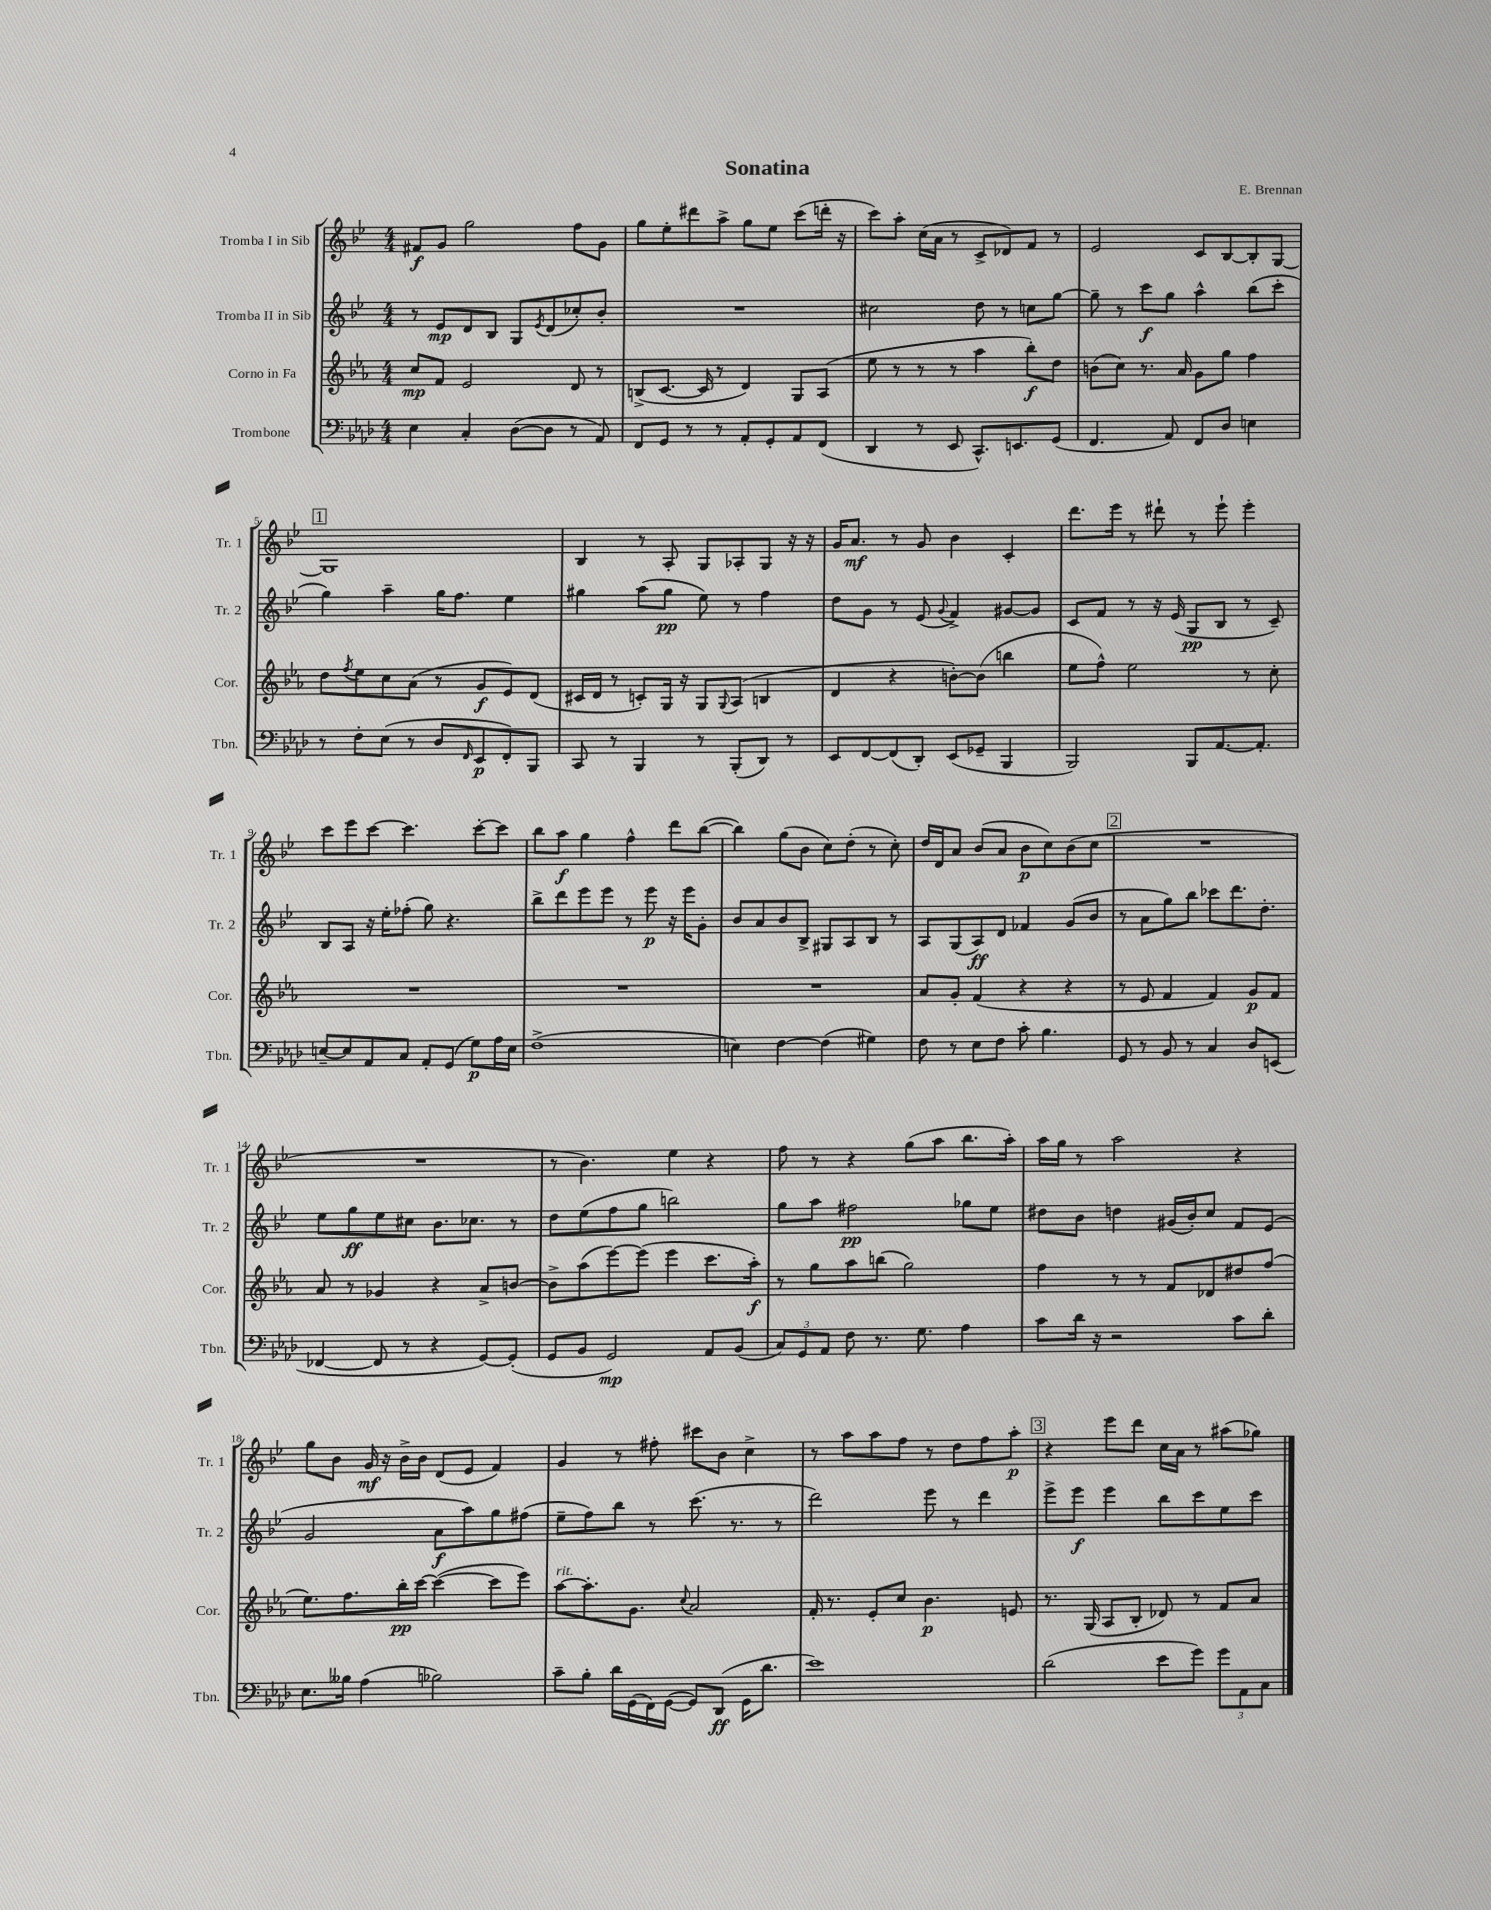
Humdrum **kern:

**kern	**dynam	**kern	**dynam	**kern	**dynam	**kern	**dynam
*part4	*part4	*part3	*part3	*part2	*part2	*part1	*part1
*staff4	*staff4	*staff3	*staff3	*staff2	*staff2	*staff1	*staff1
*I"Trombone	*	*I"Corno in Fa	*	*I"Tromba II in Sib	*	*I"Tromba I in Sib	*
*I'Tbn.	*	*I'Cor.	*	*I'Tr. 2	*	*I'Tr. 1	*
*clefF4	*	*clefG2	*	*clefG2	*	*clefG2	*
*k[b-e-a-d-]	*	*k[b-e-a-]	*	*k[b-e-]	*	*k[b-e-]	*
*M4/4	*	*M4/4	*	*M4/4	*	*M4/4	*
=1	=1	=1	=1	=1	=1	=1	=1
4E-\	.	8cc/L	mp	8r	.	8f#X/L	f
.	.	8f/J	.	8e-/L	mp	8g/J	.
4C'/	.	2e-/	.	8d/	.	2gg\	.
.	.	.	.	8B-/J	.	.	.
([8D-\L	.	.	.	8G/L	.	.	.
.	.	.	.	8qe-/	.	.	.
8D-\J]	.	.	.	(8d/	.	.	.
8r	.	8d/	.	8cc-X'/)	.	8ff\L	.
8AA-/)	.	8r	.	8b-'/J	.	8g\J	.
=2	=2	=2	=2	=2	=2	=2	=2
8FF/L	.	(8Bn^/L	.	1r	.	8gg\L	.
8GG/J	.	[8.c/J	.	.	.	8ee-'\	.
8r	.	.	.	.	.	8ddd#X\	.
.	.	16c/]	.	.	.	.	.
8r	.	8r	.	.	.	8aa^\J	.
8AA-'/L	.	4d/)	.	.	.	8gg\L	.
8GG'/	.	.	.	.	.	8ee-\J	.
8AA-/	.	8G/L	.	.	.	(8ccc\L	.
(8FF/J	.	(8A-/J	.	.	.	16dddn'\Jk	.
.	.	.	.	.	.	16r	.
=3	=3	=3	=3	=3	=3	=3	=3
4DD-/	.	8ee-\	.	2cc#X\	.	8ccc\L)	.
.	.	8r	.	.	.	8aa'\J	.
8r	.	8r	.	.	.	(16cc\LL	.
.	.	.	.	.	.	16a\JJ	.
8EE-/	.	8r	.	.	.	8r	.
8.CC^^/L)	.	4aa-\	.	8dd\	.	8c^/L	.
.	.	.	.	8r	.	8d-X/)	.
8.EEn/	.	.	.	.	.	.	.
.	.	8bb-'\L)	f	8ccn\L	.	8f/J	.
(8GG/J	.	8dd\J	.	[8gg\J	.	8r	.
=4	=4	=4	=4	=4	=4	=4	=4
4.FF/	.	(8bn\L	.	8gg~\]	.	2e-/	.
.	.	8cc\J)	.	8r	.	.	.
.	.	8.r	.	8ccc\L	f	.	.
8AA-/)	.	.	.	8gg\J	.	.	.
.	.	16a-/	.	.	.	.	.
8FF/L	.	8g\L	.	4aa^^\	.	8c/L	.
8D-/J	.	8gg\J	.	.	.	[8B-/	.
4En\	.	4ff\	.	(8bb-\L	.	8B-'/]	.
.	.	.	.	8ccc'\J	.	[8G/J	.
!!LO:LB:g=z
!!LO:REH:place=s1:t=1
=5	=5	=5	=5	=5	=5	=5	=5
8r	.	8dd\L	.	4gg\)	.	1G]	.
.	.	8qff/	.	.	.	.	.
8F'\L	.	8ee-\	.	.	.	.	.
(8E-\J	.	8cc\	.	4aa~\	.	.	.
8r	.	(8a-\J	.	.	.	.	.
8D-/L	.	8r	.	16gg\KL	.	.	.
.	.	.	.	8.ff\J	.	.	.
16qqFF/	.	.	.	.	.	.	.
8EE-/	p	8g/L	f	.	.	.	.
8FF'/)	.	8e-/)	.	4ee-\	.	.	.
8BBB-/J	.	(8d/J	.	.	.	.	.
=6	=6	=6	=6	=6	=6	=6	=6
8CC/	.	16c#X/LL	.	4gg#X\	.	4B-/	.
.	.	16d/JJ	.	.	.	.	.
8r	.	8r	.	.	.	.	.
4BBB-/	.	8cn'/L)	.	(8aa\L	.	8r	.
.	.	16G/Jk	.	8gg#\J	pp	8A'/	.
.	.	16r	.	.	.	.	.
8r	.	8G/L	.	8ee-\)	.	8G/L	.
.	.	8qqG/	.	.	.	.	.
(8BBB-'/L	.	(8A-/J	.	8r	.	8A-X'/	.
8DD-/J)	.	4Bn/	.	4ff\	.	8G/J	.
8r	.	.	.	.	.	16r	.
.	.	.	.	.	.	16r	.
=7	=7	=7	=7	=7	=7	=7	=7
8EE-/L	.	4d/	.	8dd\L	.	16g/KL	.
.	.	.	.	.	.	8.a/J	mf
[8FF/	.	.	.	8g\J	.	.	.
(8FF/]	.	4r	.	8r	.	8r	.
8DD-'/J)	.	.	.	(8e-/	.	8g/	.
.	.	.	.	8qqg/	.	.	.
(8EE-/L	.	[8bn'\L)	.	4f^/)	.	4b-\	.
8GG-X~/J	.	(8b\J]	.	.	.	.	.
4BBB-/	.	4bbn\	.	[8g#X/L	.	4c'/	.
.	.	.	.	8g#/J]	.	.	.
=8	=8	=8	=8	=8	=8	=8	=8
2BBB-/)	.	8ee-\L	.	8c/L	.	8.ddd\L	.
.	.	8ff^^\J)	.	8f/J	.	.	.
.	.	.	.	.	.	16eee-\Jk	.
.	.	2ee-\	.	8r	.	8r	.
.	.	.	.	16r	.	8ddd#X`\	.
.	.	.	.	(16e-/	.	.	.
8BBB-/L	.	.	.	8G/L	pp	8r	.
[8.AA-/	.	.	.	8B-/J	.	8eee-`\	.
.	.	8r	.	8r	.	4eee-'\	.
8.AA-'/J]	.	.	.	.	.	.	.
.	.	8cc'\	.	8c~/)	.	.	.
!!LO:LB:g=z
=9	=9	=9	=9	=9	=9	=9	=9
[8En~/L	.	1r	.	8B-/L	.	8ccc\L	.
8E/]	.	.	.	8A/J	.	8eee-\	.
8AA-/	.	.	.	16r	.	[8ccc\J	.
.	.	.	.	16ee-'\KL	.	.	.
8C/J	.	.	.	(8ff-X'\J	.	4.ccc\]	.
8AA-'/L	.	.	.	8gg\)	.	.	.
(8GG/J	.	.	.	4.r	.	.	.
8G\L)	p	.	.	.	.	[8ccc'\L	.
16A-\L	.	.	.	.	.	8ccc\J]	.
16E\JJ	.	.	.	.	.	.	.
=10	=10	=10	=10	=10	=10	=10	=10
(1F^	.	1r	.	8bb-^\L	.	8bb-\L	.
.	.	.	.	8ddd\	.	8aa\J	f
.	.	.	.	8eee-\	.	4gg\	.
.	.	.	.	8eee-\J	.	.	.
.	.	.	.	8r	.	4ff^^\	.
.	.	.	.	8eee-\	p	.	.
.	.	.	.	16r	.	8ddd\L	.
.	.	.	.	16eee-\KL	.	.	.
.	.	.	.	8g'\J	.	([8bb-\J	.
=11	=11	=11	=11	=11	=11	=11	=11
4En\)	.	1r	.	8b-/L	.	4bb-\])	.
.	.	.	.	8a/	.	.	.
[4F\	.	.	.	8b-/	.	(8gg\L	.
.	.	.	.	8B-^/J	.	8b-\J	.
(4F\]	.	.	.	8G#X/L	.	8cc\L)	.
.	.	.	.	8A/	.	(8dd'\J	.
4G#X\)	.	.	.	8B-/J	.	8r	.
.	.	.	.	8r	.	8cc'\)	.
=12	=12	=12	=12	=12	=12	=12	=12
8F\	.	8a-/L	.	8A/L	.	16dd/LL	.
.	.	.	.	.	.	16d/J	.
8r	.	8g'/J	.	(8G/	.	8a/J	.
8E-\L	.	(4f/	.	8A/)	ff	(8b-/L	.
8F\J	.	.	.	8d/J	.	8a/J	.
8c'\	.	4r	.	4f-X/	.	8b-\L	p
4.B-\	.	.	.	.	.	8cc\)	.
.	.	4r	.	(8g/L	.	(8b-\	.
.	.	.	.	8b-/J	.	8cc\J	.
!!LO:REH:place=s1:t=2
=13	=13	=13	=13	=13	=13	=13	=13
8GG/	.	8r	.	8r	.	1r	.
8r	.	8e-/	.	8a\L	.	.	.
8BB-/	.	4f/	.	8gg\)	.	.	.
8r	.	.	.	8bb-\J	.	.	.
4C/	.	4f/)	.	8ccc-X\L	.	.	.
.	.	.	.	8.ddd\	.	.	.
8D-/L	.	8g/L	p	.	.	.	.
.	.	.	.	8.dd'\J	.	.	.
(8EEn/J	.	8f/J	.	.	.	.	.
!!LO:LB:g=z
=14	=14	=14	=14	=14	=14	=14	=14
[4FF-X/	.	8a-/	.	8ee-\L	.	1r	.
.	.	8r	.	8gg\	ff	.	.
8FF-/]	.	4g-X/	.	8ee-\	.	.	.
8r	.	.	.	8cc#X\J	.	.	.
4r	.	4r	.	8.b-\L	.	.	.
.	.	.	.	8.cc-X\J	.	.	.
[8GG/L)	.	8a-^/L	.	.	.	.	.
(8GG'/J]	.	[8bn/J	.	8r	.	.	.
=15	=15	=15	=15	=15	=15	=15	=15
8GG/L	.	8b^\L]	.	8dd\L	.	8r	.
8BB-/J	.	(8aa-\	.	(8ee-\	.	4.b-\)	.
2GG/)	mp	[8eee-\)	.	8ff\	.	.	.
.	.	(8eee-\J]	.	8gg\J	.	.	.
.	.	4eee-\	.	2bbn\)	.	4ee-\	.
8AA-/L	.	8.ccc\L	.	.	.	4r	.
(8BB-/J	.	.	.	.	.	.	.
.	.	16aa-'\Jk)	f	.	.	.	.
=16	=16	=16	=16	=16	=16	=16	=16
12C/L)	.	8r	.	8gg\L	.	8ff\	.
12GG/	.	.	.	.	.	.	.
.	.	8gg\L	.	8aa\J	.	8r	.
12AA-/J	.	.	.	.	.	.	.
8F\	.	8aa-\	.	2ff#X\	pp	4r	.
8.r	.	(8bbn\J	.	.	.	.	.
.	.	2gg\)	.	.	.	(8gg\L	.
8.G\	.	.	.	.	.	.	.
.	.	.	.	.	.	8aa\J	.
4A-\	.	.	.	8gg-X\L	.	8.bb-\L	.
.	.	.	.	8ee-\J	.	.	.
.	.	.	.	.	.	16aa'\Jk)	.
=17	=17	=17	=17	=17	=17	=17	=17
8c\L	.	4ff\	.	8dd#X\L	.	16aa\LL	.
.	.	.	.	.	.	16gg\JJ	.
16d-\Jk	.	.	.	8b-\J	.	8r	.
16r	.	.	.	.	.	.	.
2r	.	8r	.	4ddn\	.	2aa\	.
.	.	8r	.	.	.	.	.
.	.	8f/L	.	(16g#X/LL	.	.	.
.	.	.	.	16b-'/J)	.	.	.
.	.	8d-X/	.	8cc/J	.	.	.
8c\L	.	8dd#X/	.	8f/L	.	4r	.
8d-'\J	.	(8ff/J	.	(8e-/J	.	.	.
!!LO:LB:g=z
=18	=18	=18	=18	=18	=18	=18	=18
8.E-\L	.	8.ee-\L)	.	2g/	.	8gg\L	.
.	.	.	.	.	.	8b-\J	.
16B--X\Jk	.	8.ff\	.	.	.	.	.
(4A-\	.	.	.	.	.	16g/	mf
.	.	.	.	.	.	16r	.
.	.	16bb-'\L	pp	.	.	16b-^\LL	.
.	.	[16ccc\JJ	.	.	.	16b-\JJ	.
2B-X\)	.	(4ccc\_	.	8a\L	f	(8d/L	.
.	.	.	.	8aa\)	.	8e-/J	.
.	.	8ccc\L]	.	8gg\	.	4f/)	.
.	.	8eee-\J)	.	(8ff#X\J	.	.	.
=19	=19	=19	=19	=19	=19	=19	=19
!	!	!LO:TX:a:i:t=rit.	!	!	!	!	!
8c~\L	.	[8aa-\L	.	8ee-~\L	.	4g/	.
8B-'\J	.	8.aa-'\]	.	8ff\)	.	.	.
16d-\LL	.	.	.	8bb-\J	.	8r	.
(16GG\	.	8.g\J	.	.	.	.	.
16FF\)	.	.	.	8r	.	8ff#X'\	.
([16GG\JJ	.	.	.	.	.	.	.
.	.	8qqcc/	.	.	.	.	.
8GG/L])	.	2a-/	.	(8.ccc\	.	8ccc#X\L	.
(8DD-/J	ff	.	.	.	.	8b-\J	.
.	.	.	.	8.r	.	.	.
16GG\KL	.	.	.	.	.	4cc^\	.
8.d-\J	.	.	.	.	.	.	.
.	.	.	.	8r	.	.	.
=20	=20	=20	=20	=20	=20	=20	=20
1e-)	.	16f'/	.	2ddd\)	.	8r	.
.	.	8.r	.	.	.	.	.
.	.	.	.	.	.	8aa\L	.
.	.	8e-'/L	.	.	.	8aa\	.
.	.	8cc/J	.	.	.	8ff\J	.
.	.	4.b-\	p	8eee-\	.	8r	.
.	.	.	.	8r	.	8dd\L	.
.	.	.	.	4ddd\	.	8ff\	.
.	.	8en/	.	.	.	8aa'\J	p
!!LO:REH:place=s1:t=3
=21	=21	=21	=21	=21	=21	=21	=21
(2d-\	.	8.r	.	8eee-^\L	.	4r	.
.	.	.	.	8eee-\J	f	.	.
.	.	(16G/	.	.	.	.	.
.	.	8A-/L	.	4eee-\	.	8eee-\L	.
.	.	8B-'/J	.	.	.	8ddd\J	.
8e-\L	.	8d-X/)	.	8bb-\L	.	16cc\LL	.
.	.	.	.	.	.	16a\JJ	.
8g\J)	.	8r	.	8ccc\	.	8r	.
12g\L	.	8f/L	.	8ee-\	.	(8aa#X\L	.
12AA-\	.	.	.	.	.	.	.
.	.	8a-/J	.	8ccc\J	.	8gg-X\J)	.
12C\J	.	.	.	.	.	.	.
==	==	==	==	==	==	==	==
*-	*-	*-	*-	*-	*-	*-	*-
